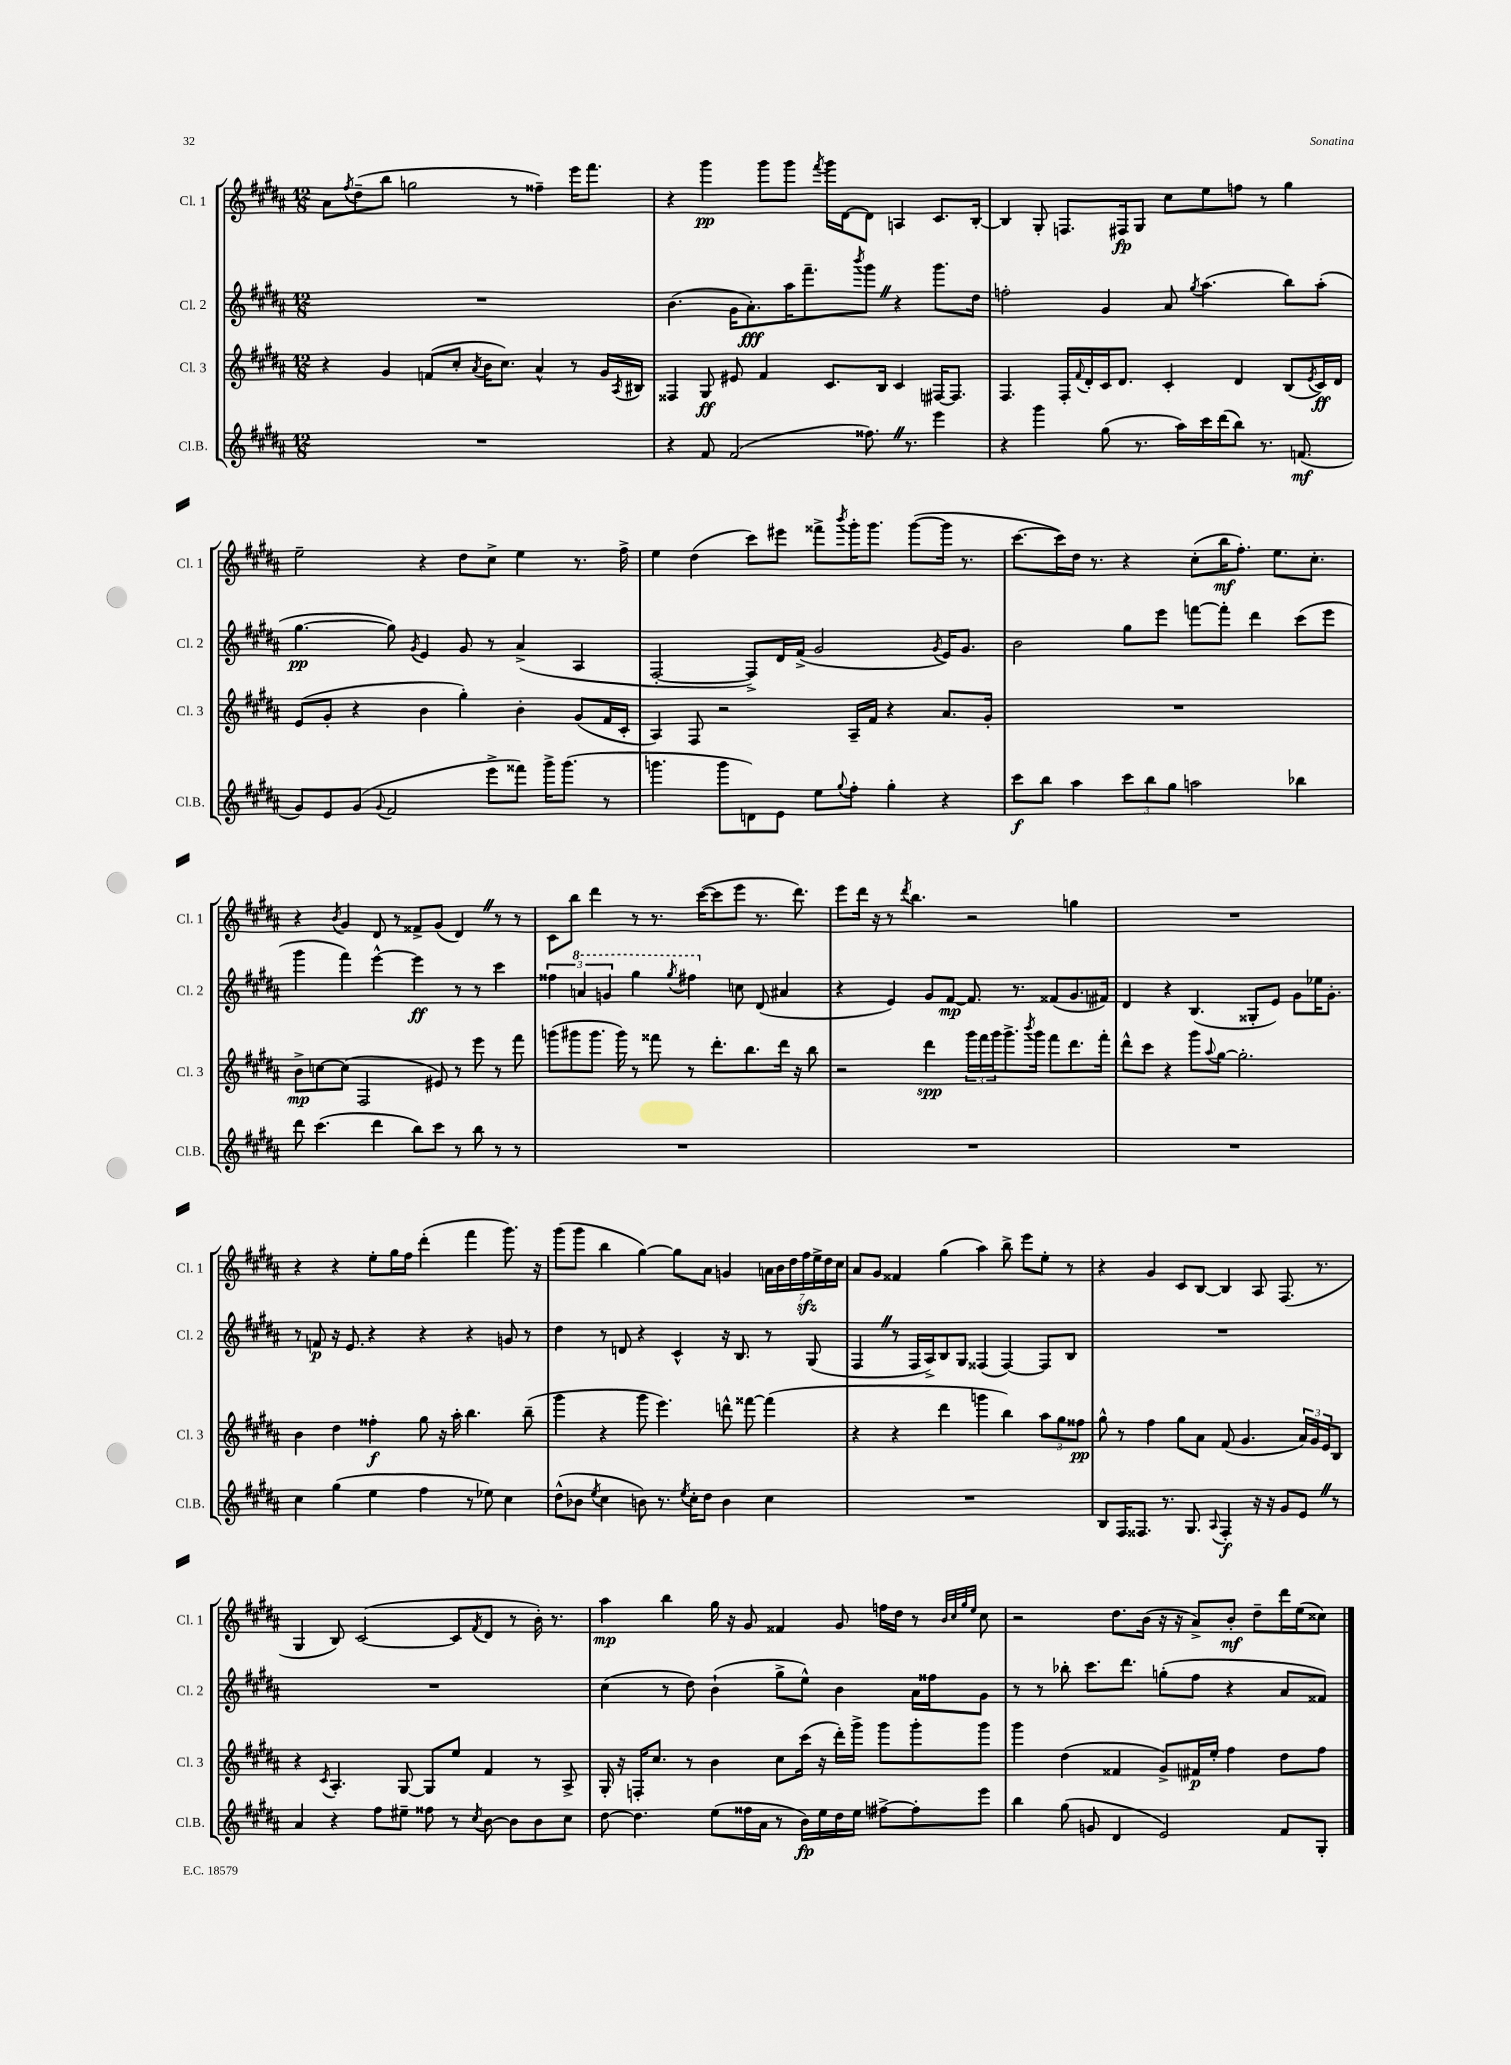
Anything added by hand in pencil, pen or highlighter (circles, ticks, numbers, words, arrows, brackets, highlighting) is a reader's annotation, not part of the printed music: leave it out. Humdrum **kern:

**kern	**kern	**kern	**kern
*staff4	*staff3	*staff2	*staff1
*clefG2	*clefG2	*clefG2	*clefG2
*k[f#c#g#d#a#]	*k[f#c#g#d#a#]	*k[f#c#g#d#a#]	*k[f#c#g#d#a#]
*M12/8	*M12/8	*M12/8	*M12/8
1.r	4r	1.r	8a#\L
.	.	.	8qff#/
.	.	.	(8dd#~\
.	4g#/	.	8bb\J
.	.	.	2gg\
.	(8f/L	.	.
.	8cc#'/J	.	.
.	8qa#/	.	.
.	16b\LK	.	.
.	8.cc#\J)	.	.
.	.	.	8r
.	4a#^^/	.	4ff##~\)
.	8r	.	16eee\LK
.	.	.	8.fff#\J
.	16g#/LL	.	.
.	8qA#/	.	.
.	16B#/JJ	.	.
=	=	=	=
4r	4F##/	(4.b\	4r
8f#/	8G#/	.	4ggg#\
(2f#/	8e#/	16g#\LK	.
.	.	8.a#'\)	.
.	4f#/	.	8ggg#\L
.	.	16aa#\K	8ggg#\J
.	.	8.fff#~\	.
.	.	.	8qfff#/
.	8.c#/L	.	16ggg#\LL
.	.	.	[16d#\J
.	.	8qbbb/	.
8.ff##\)	.	8ggg#\J	8d#\]J
.	16B/Jk	.	.
.	4c#/	4r	4A/
8.r	.	.	.
4eee\	[16F#/LK	8.ggg#\L	8.c#/L
.	8.F#/]J	.	.
.	.	16dd#\Jk	[16B'/Jk
=	=	=	=
4r	4.F#/	2ff'\	4B/]
4ggg#\	.	.	8G#'/
.	16F#'/LL	.	8.F/L
.	8qqf#/	.	.
.	16d#'/	.	.
(8gg#\	16c#/J	4g#/	.
.	8.d#/J	.	16F#/k
8.r	.	.	8G#/J
.	4c#'/	8a#/	8cc#\L
16aa#\LL)	.	.	.
.	.	8qgg#/	.
16ccc#\	.	(4.aa#\	8ee\
(16ddd#\J	.	.	.
8bb\J)	4d#/	.	8ff\J
8.r	.	.	8r
.	(8B/L	8bb\L)	4gg#\
(8.f/	.	.	.
.	8qe/	.	.
.	16c#/L)	(8aa#'\J	.
.	16d#/JJ	.	.
=	=	=	=
8g#/L)	(8e/L	[4.gg#\	2ee~\
8e/	8g#'/J	.	.
(8g#/J	4r	.	.
8qqg#/	.	.	.
2f#/	.	8gg#\])	.
.	.	8qg#/	.
.	4b\	4e/	4r
.	4gg#'\)	8g#/	8dd#\L
8eee^\L	.	8r	8cc#^\J
8fff##\J)	4b'\	(4a#^/	4ee\
16ggg#^\LK	.	.	.
(8.ggg#\J	.	.	.
.	(8g#/L	4A#/	8.r
8r	16f#/L	.	.
.	16c#'/JJ	.	16ff#^\
=	=	=	=
4.ggg\	4A#/)	[2F#'/	4ee\
.	8F#/	.	(4dd#\
8ggg\L	2r	.	.
8d\)	.	8F#^/]L)	8ccc#\L)
8e\J	.	16d#/L	8eee#\J
.	.	(16f#^/JJ	.
8ee\L	.	2g#/	8fff##^\L
8qqgg#/	.	.	8qbbb/
8ff#'\J	16A#~/LL	.	16ggg#'\K
.	16f#/JJ	.	8.ggg#\J
4gg#'\	4r	.	.
.	.	.	([8ggg#\L
.	.	8qg#/	.
4r	8.a#/L	16e/LK)	16ggg#\]Jk
.	.	8.g#/J	8.r
.	16g#'/Jk	.	.
=	=	=	=
8ccc#\L	1.r	2b\	[8.ccc#\L
8bb\J	.	.	.
.	.	.	16ccc#\]L)
4aa#\	.	.	16dd#\JJ
.	.	.	8.r
12ccc#\L	.	8gg#\L	4r
12bb\	.	.	.
.	.	8eee\J	.
12gg#\J	.	.	.
2aa\	.	[8fff\L	(8cc#'\L
.	.	8fff'\]J	16bb\K
.	.	.	8.ff#'\J)
.	.	4ddd#\	.
.	.	.	8.ee\L
4bb-\	.	(8ccc#\L	.
.	.	.	8.cc#'\J
.	.	8eee\J	.
=	=	=	=
8ddd#\	8b^\L	4ggg#\	4r
(4.ccc#\	[8cc\	.	.
.	.	.	8qb/
.	(8cc\]J	4fff#\)	4g#/
.	2F#/	.	.
4ddd#\	.	[4eee^^\	8d#/
.	.	.	8r
8bb\L)	.	4eee\]	8f##^/L
8ccc#\J	8e#/)	.	(8g#/J
8r	8r	8r	4d#/)
8bb\	8eee\	8r	.
8r	8r	4ccc#\	8r
8r	8fff#\	.	8r
=	=	=	=
1.r	(8ggg\L	6ff##\	8c#\L
.	8ggg#\	.	8bb\J
.	.	6aa/	.
.	8.ggg#\J	.	4ddd#\
.	.	6gg/	.
.	16ggg#\)	.	.
.	8r	4ggg#\	8r
.	8fff##\	.	8.r
.	.	8qggg#/	.
.	8r	4fff#\	.
.	.	.	([16ccc#\LK
.	8.ddd#'\L	.	8ccc#\]
.	.	8cc\	8eee\J
.	8.bb\	.	.
.	.	(8d#/	8.r
.	16ddd#\Jk	4a#/	.
.	16r	.	8.ddd#\)
.	8bb\	.	.
=	=	=	=
1.r	2r	4r	8eee\L
.	.	.	16ddd#\Jk
.	.	.	16r
.	.	4e/)	8r
.	.	.	8qddd#/
.	.	.	4.bb\
.	4ddd#\	8g#/L	.
.	.	[8f#/J	.
.	24ggg#\LL	8.f#/]	2r
.	24fff#\	.	.
.	24ggg#\J	.	.
.	8.ggg#^\	.	.
.	.	8.r	.
.	8qbbb/	.	.
.	16ggg#\Jk	.	.
.	8fff#\L	(8f##/L	.
.	8.ddd#\	8.g#/	4gg\
.	16fff#'\Jk	16f#/Jk)	.
=	=	=	=
1.r	8ddd#^^\L	4d#/	1.r
.	8ccc#\J	.	.
.	4r	4r	.
.	8ggg#\L	(4.B/	.
.	8qqaa#/	.	.
.	[8gg#\J	.	.
.	2.gg#'\]	.	.
.	.	8G##'/L	.
.	.	8e/J)	.
.	.	8g#\L	.
.	.	16ee-\K	.
.	.	8.g#'\J	.
=	=	=	=
4cc#\	4b\	8r	4r
.	.	8f/	.
(4gg#\	4dd#\	16r	4r
.	.	8.e/	.
4ee\	4ff##'\	4r	8ee'\L
.	.	.	16gg#\L
.	.	.	16ff#\JJ
4ff#\	8gg#\	4r	(4ddd#'\
.	16r	.	.
.	16aa#'\	.	.
8r	4.bb\	4r	4fff#\
8ee-\)	.	.	.
4cc#\	.	8g/	8.ggg#\)
.	(8bb~\	8r	.
.	.	.	16r
=	=	=	=
(8dd#^^\L	4ggg#\	4dd#\	(8ggg#\L
8b-\J	.	.	8ggg#\J
8qee/	.	.	.
4cc#\	4r	8r	4bb\
.	.	8d/	.
8b\)	8ggg#\	4r	[4gg#\)
8.r	4.eee\)	.	.
.	.	4c#^^/	8gg#\]L
8qee/	.	.	.
16cc#'\LK	.	.	.
8dd#\J	.	.	8a#\J
4b\	8ddd^^\	16r	4g/
.	.	8.B/	.
.	[8fff##\	.	.
4cc#\	(4fff##\]	8r	28a\LL
.	.	.	28b\
.	.	.	28dd#\
.	.	.	28ff#\
.	.	(8G#/	.
.	.	.	28ee^\
.	.	.	28dd#\
.	.	.	28cc#\JJ
=	=	=	=
1.r	4r	4F#/	8a#/L
.	.	.	8g#/J
.	4r	8r	4f##/
.	.	16F#/LL	.
.	.	16A#^/J)	.
.	4ddd#\	8B/	(4gg#\
.	.	8G#/J	.
.	4ggg\	(4F##/	4aa#\)
.	4bb\)	[4F##/)	8bb^\
.	.	.	8eee\L
.	12aa#\L	8F##/]L	8ee'\J
.	12gg#\	.	.
.	.	8B/J	8r
.	12ff##\J	.	.
=	=	=	=
8B/L	8gg#^^\	1.r	4r
16F#/K	8r	.	.
8.F##/J	.	.	.
.	4ff#\	.	4g#/
8.r	.	.	.
.	8gg#\L	.	8c#/L
8.G#/	.	.	.
.	8a#\J	.	[8B/J
8qqA#/	.	.	.
4F##'/	(8f#/	.	4B/]
.	4.g#/	.	.
16r	.	.	8A#/
16r	.	.	.
8g#/L	.	.	(8.F#/
8e/J	24a#/LL)	.	.
.	24g#/	.	.
.	.	.	8.r
.	24e/J	.	.
8r	8B/J	.	.
=	=	=	=
4a#/	4r	1.r	4G#/
.	8qc#/	.	.
4r	4.A#'/	.	8B/)
.	.	.	([2c#/
8ff#\L	.	.	.
8ee#~\J	[8G#/	.	.
8ff##\	8G#/]L	.	.
8r	8ee/J	.	8c#/]L
8qcc#/	.	.	8qf#/
[8b\	4f#/	.	8d#/J
8b\]L	.	.	8r
8b\	8r	.	16b'\)
.	.	.	8.r
8cc#\J	8A#^/	.	.
=	=	=	=
[8dd#\	16G#'/	(4cc#\	4aa#\
.	16r	.	.
4.dd#\]	16F'/LK	.	.
.	8.cc#/J	.	.
.	.	8r	4bb\
.	8r	8dd#\)	.
(8ee\L	4b\	(4b`\	16gg#\
.	.	.	16r
16ff##\L	.	.	8g#/
16a#\JJ	.	.	.
8r	8cc#\L	8gg#^\L	4f##/
16b\LL)	(16ccc#\Jk	8ee^^\J)	.
16ee\	16r	.	.
16dd#\	16ddd#'\LL)	4b\	8g#/
16ee\JJ	16ggg#^\JJ	.	.
[8ff#^\L	8ggg#\L	.	16ff\LL
.	.	.	16dd#\JJ
8ff#'\]	8ggg#'\	16a#\LL	8r
.	.	16ff##\J	.
.	.	.	32qqb/LLL
.	.	.	32qqcc#/
.	.	.	32qqgg#/
.	.	.	32qqee/JJJ
8eee\J	8ggg#\J	8g#\J	8cc#\
=	=	=	=
4bb\	4ggg#\	8r	2r
.	.	8r	.
(8gg#\	(4dd#\	8bb-'\	.
8g/	.	8.ccc#\L	.
4d#/	4f##/	.	8.dd#\L
.	.	8.ddd#\J	.
.	.	.	(16b\Jk
2e/)	8g#^/L)	(8gg'\L	16r
.	.	.	16r
.	16f#/L	8ff#\J	8a#^/L)
.	16ee'/JJ	.	.
.	4ff#\	4r	8b'/J
.	.	.	8dd#~\L
8f#/L	8dd#\L	8a#/L	16ddd#\L
.	.	.	(16ee\J
8G#'/J	8ff#\J	8f##/J)	8cc##\J)
==	==	==	==
*-	*-	*-	*-
